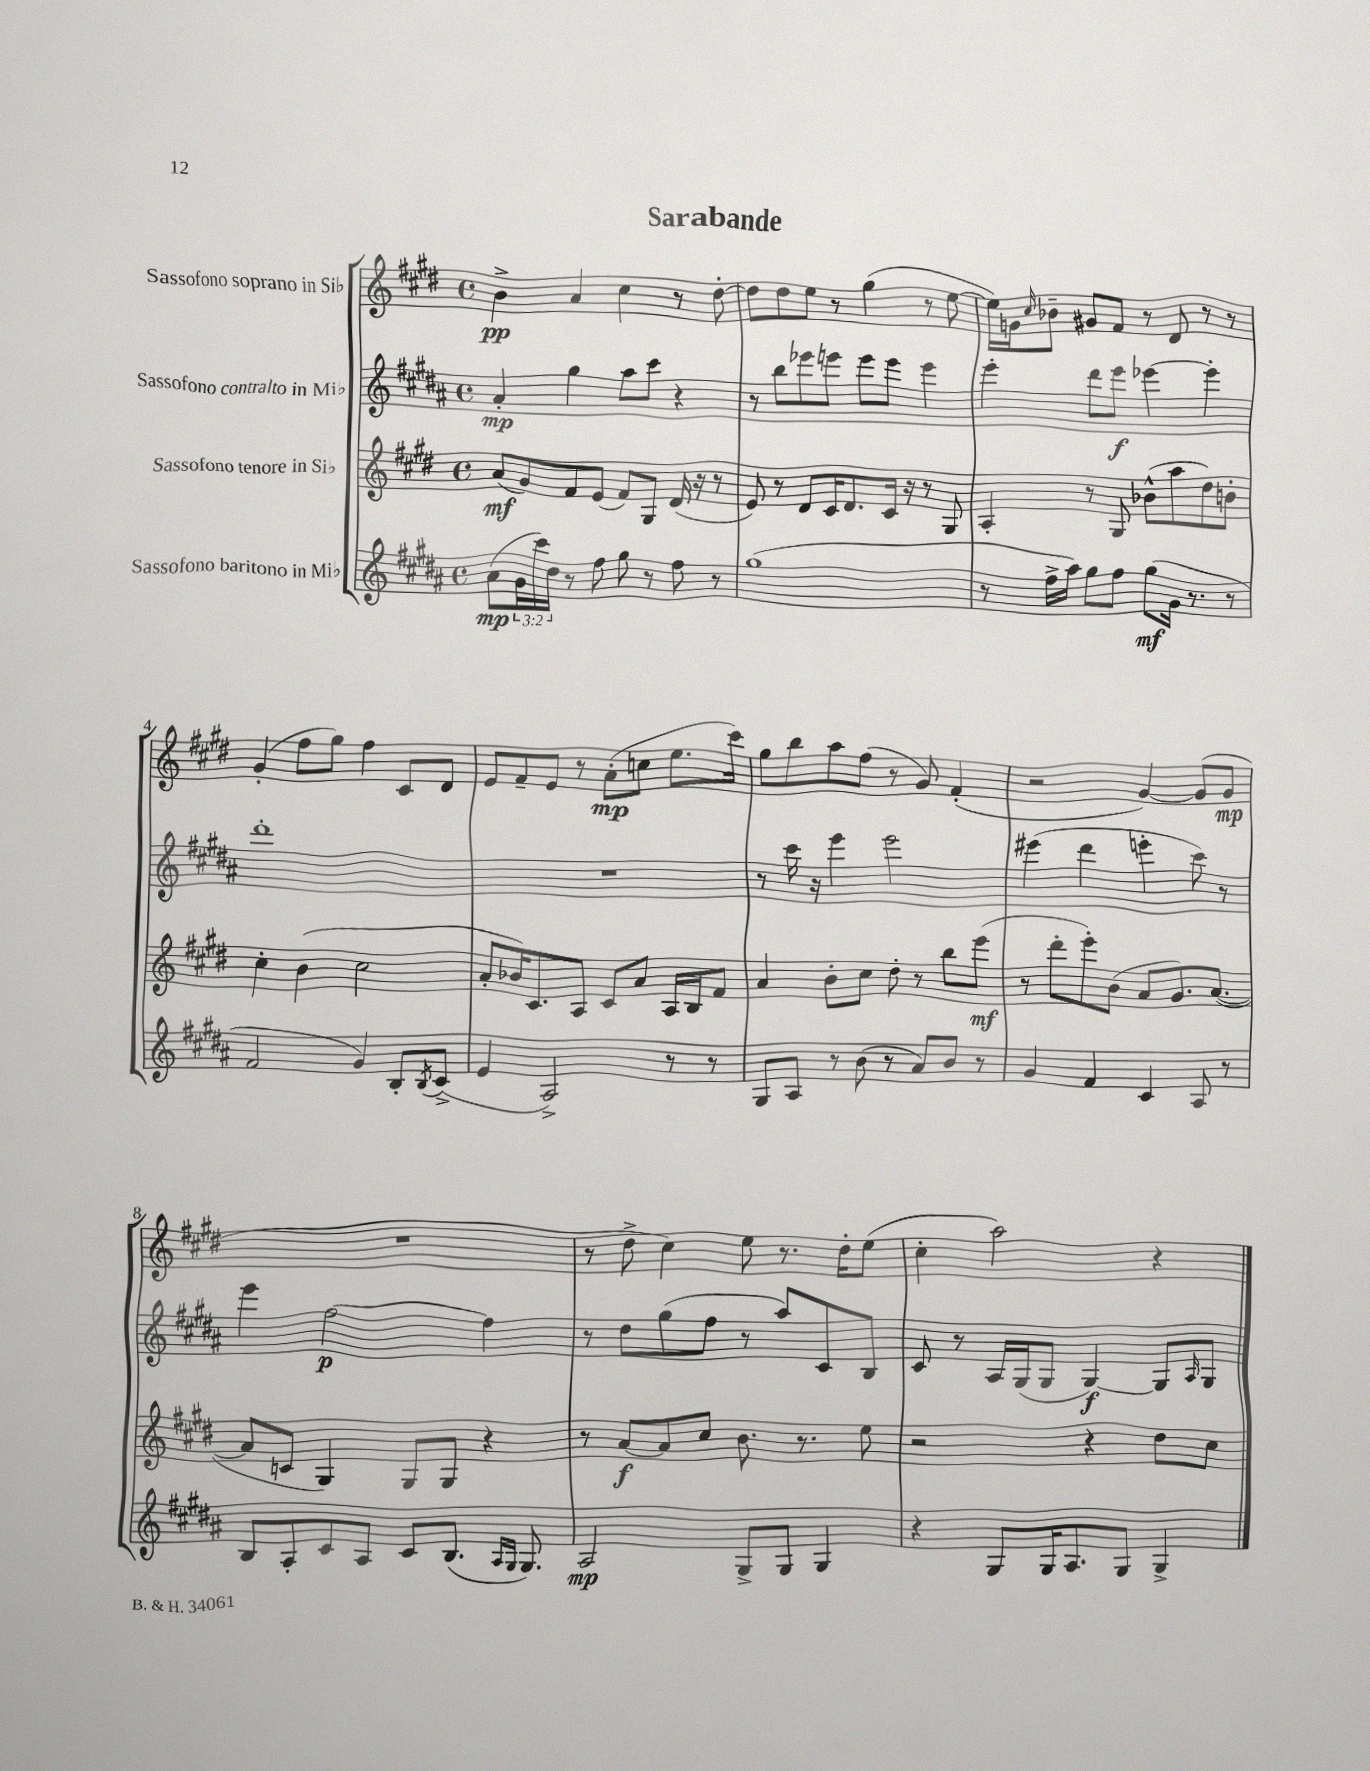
\header { title = "Sarabande" }
<<
\new StaffGroup <<
\new Staff = "s0" \with { instrumentName = "Sassofono soprano in Sib" } {
    \clef treble \key e \major \defaultTimeSignature \time 4/4
    b'4->\pp a'4 cis''4 r8 dis''8~-. |
    dis''8 dis''8 e''8 r8 gis''4( r8 e''8~ |
    e''16) g'16 \grace { cis''16 } bes'8-- gis'8 fis'8 r8 dis'8 r8 r8 |
    gis'4-.( fis''8 gis''8) fis''4 cis'8 dis'8 |
    e'8 fis'8-- e'8 r8 a'8-.\mp( c''8 e''8. cis'''16) |
    gis''8 b''8 a''8 fis''8( r8 gis'8) fis'4-.( |
    r2 gis'4~) gis'8( gis'8\mp |
    R1 |
    r8 dis''8-> cis''4) e''8 r8. dis''16-. e''8( |
    cis''4-. a''2) r4 \bar "|." |
}
\new Staff = "s1" \with { instrumentName = "Sassofono contralto in Mib" } {
    \clef treble \key b \major \defaultTimeSignature \time 4/4
    ais'4-.\mp gis''4 ais''8 cis'''8 r4 |
    r8 b''8 ees'''8 e'''8 e'''8 e'''8 e'''4 |
    e'''4-. dis'''8 e'''8\f ees'''4~ ees'''4-. |
    dis'''1-. |
    R1 |
    r8 cis'''16 r16 e'''4 e'''2 |
    eis'''4( dis'''4 e'''4-. cis'''8) r8 |
    e'''4 fis''2~\p fis''4 |
    r8 dis''8 gis''8( fis''8 r8 ais''8) cis'8 b8 |
    cis'8 r8 ais16 gis16( gis8 gis4~\f) gis8 \grace { ais16 } gis8 \bar "|." |
}
\new Staff = "s2" \with { instrumentName = "Sassofono tenore in Sib" } {
    \clef treble \key e \major \defaultTimeSignature \time 4/4
    a'8\mf( gis'8) fis'8 e'8( fis'8) gis8 dis'16( r16 r8 |
    e'8) r8 dis'8 cis'16 dis'8. cis'16 r16 r8 gis8 |
    a4-. r8 gis8 bes'8-^( a''8 dis''8) b'8-. |
    cis''4-. b'4( cis''2 |
    a'8-. bes'16) cis'8. a8 cis'8 a'8 a16 b16 fis'8 |
    a'4 b'8-. cis''8 dis''8-. r8 b''8 e'''8\mf( |
    r8 dis'''8-. e'''8-.) b'8( a'8 gis'8.) a'8.~( |
    a'8 c'8 gis4) gis8 gis8 r4 |
    r8 a'8~\f a'8 cis''8 b'8. r8. e''8 |
    r2 r4 dis''8 cis''8 \bar "|." |
}
\new Staff = "s3" \with { instrumentName = "Sassofono baritono in Mib" } {
    \clef treble \key b \major \defaultTimeSignature \time 4/4 \override Staff.TupletNumber.text = #tuplet-number::calc-fraction-text
    ais'8\mp( \tuplet 3/2 { gis'16 cis'''16) dis''16 } r8 fis''8 gis''8 r8 fis''8 r8 |
    gis''1( |
    r8 fis''16-> ais''16) gis''8 fis''8 gis''8\mf( gis'16 r8. r8 |
    fis'2 gis'4) b8-. \acciaccatura { b8 } cis'8->( |
    e'4 ais2->) r8 r8 |
    gis8 ais8 r8 b'8( r8 ais'8) b'8 r8 |
    gis'4 fis'4 cis'4 ais8 r8 |
    b8 ais8-. cis'8 ais8 cis'8 b8.( \grace { ais16 gis16 } gis8.) |
    ais2\mp gis8-> gis8 gis4 |
    r4 gis8 gis16 ais8. gis8 gis4-> \bar "|." |
}
>>
>>
